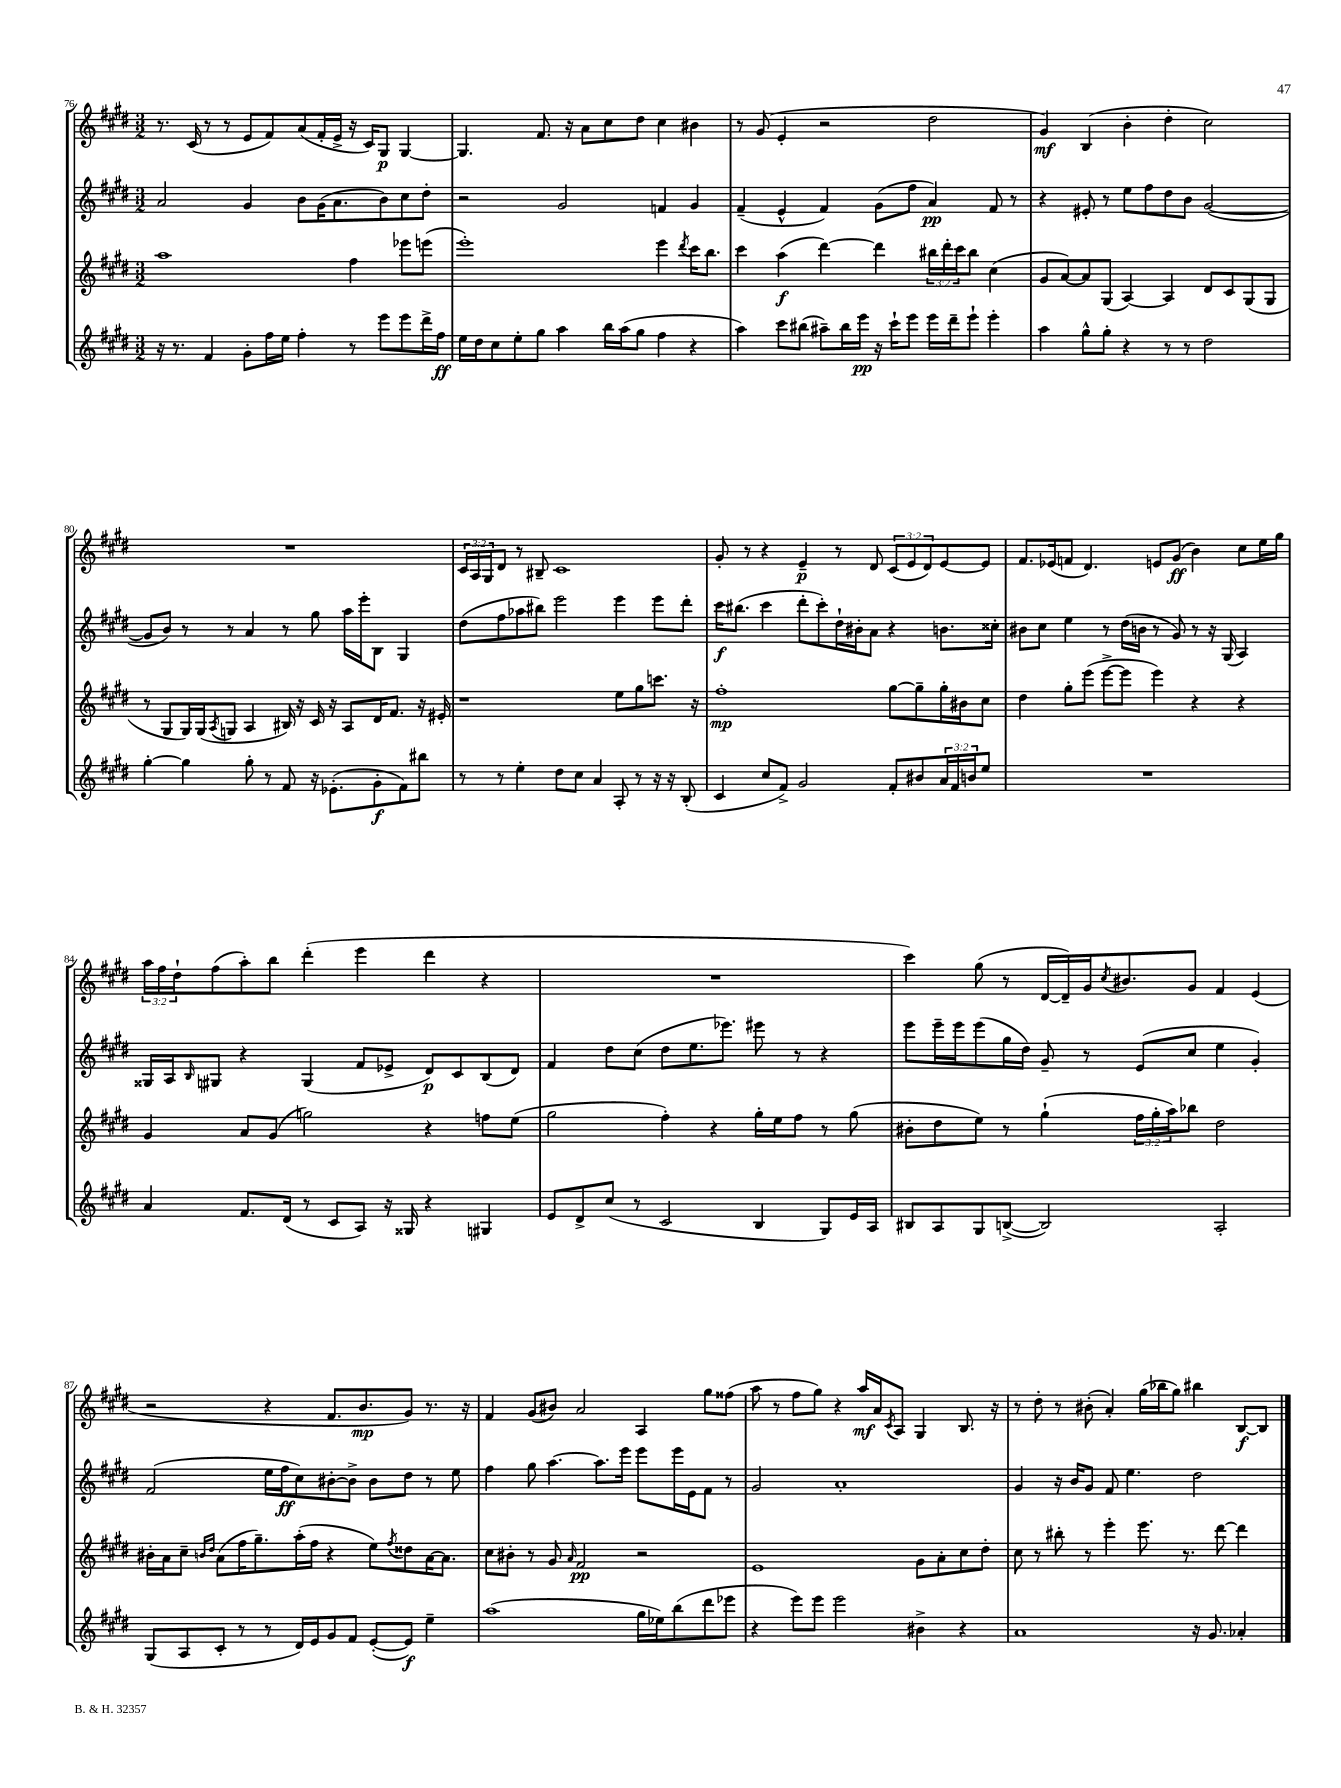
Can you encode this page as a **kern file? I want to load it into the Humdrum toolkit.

**kern	**dynam	**kern	**dynam	**kern	**dynam	**kern	**dynam
*part4	*part4	*part3	*part3	*part2	*part2	*part1	*part1
*staff4	*staff4	*staff3	*staff3	*staff2	*staff2	*staff1	*staff1
*clefG2	*	*clefG2	*	*clefG2	*	*clefG2	*
*k[f#c#g#d#]	*	*k[f#c#g#d#]	*	*k[f#c#g#d#]	*	*k[f#c#g#d#]	*
*M3/2	*	*M3/2	*	*M3/2	*	*M3/2	*
=76	=76	=76	=76	=76	=76	=76	=76
16r	.	1aa	.	2a/	.	8.r	.
8.r	.	.	.	.	.	.	.
.	.	.	.	.	.	(16c#/	.
4f#/	.	.	.	.	.	8r	.
.	.	.	.	.	.	8r	.
8g#'\L	.	.	.	4g#/	.	8e/L	.
16ff#\L	.	.	.	.	.	8f#/)	.
16ee\JJ	.	.	.	.	.	.	.
4ff#'\	.	.	.	8b\L	.	(8a/	.
.	.	.	.	(16g#\K	.	16f#'/L	.
.	.	.	.	8.a\	.	16e^/JJ	.
8r	.	4ff#\	.	.	.	16r	.
.	.	.	.	.	.	16c#/KL)	.
8eee\L	.	.	.	8b\)	.	8G#/J	p
8eee\	.	8eee-X\L	.	8cc#\	.	[4G#/	.
16ddd#^\L	.	(8eeen\J	.	8dd#'\J	.	.	.
16ff#\JJ	ff	.	.	.	.	.	.
=77	=77	=77	=77	=77	=77	=77	=77
16ee\LL	.	1eee')	.	2r	.	4.G#/]	.
16dd#\J	.	.	.	.	.	.	.
8cc#\	.	.	.	.	.	.	.
8ee'\	.	.	.	.	.	.	.
8gg#\J	.	.	.	.	.	8.f#/	.
4aa\	.	.	.	2g#/	.	.	.
.	.	.	.	.	.	16r	.
.	.	.	.	.	.	8a\L	.
16bb\LL	.	.	.	.	.	8cc#\	.
(16aa\J	.	.	.	.	.	.	.
8gg#\J	.	.	.	.	.	8dd#\J	.
4ff#\	.	4eee\	.	4fn/	.	4cc#\	.
.	.	8qddd#/	.	.	.	.	.
4r	.	16ccc#\KL	.	4g#/	.	4b#X\	.
.	.	8.bb\J	.	.	.	.	.
=78	=78	=78	=78	=78	=78	=78	=78
4aa\)	.	4ccc#\	.	(4f#~/	.	8r	.
.	.	.	.	.	.	(8g#/	.
8ccc#\L	.	(4aa\	f	4e^^/	.	4e'/	.
(8bb#X\J	.	.	.	.	.	.	.
8aa#X~\L)	.	[4ddd#\)	.	4f#/)	.	2r	.
16bb#\L	.	.	.	.	.	.	.
16eee\JJ	pp	.	.	.	.	.	.
16r	.	4ddd#\]	.	(8g#\L	.	.	.
16ccc#`\KL	.	.	.	.	.	.	.
8eee\J	.	.	.	8ff#\J	.	.	.
16eee\LL	.	24bb#X\LL	.	4a/)	pp	2dd#\	.
.	.	24ddd#'\	.	.	.	.	.
16ddd#~\J	.	.	.	.	.	.	.
.	.	24ccc#\J	.	.	.	.	.
8eee`\J	.	8bb#\J	.	.	.	.	.
4eee'\	.	(4cc#\	.	8f#/	.	.	.
.	.	.	.	8r	.	.	.
=79	=79	=79	=79	=79	=79	=79	=79
4aa\	.	8g#/L	.	4r	.	4g#/)	mf
.	.	[8a/)	.	.	.	.	.
8gg#^^\L	.	8a/]	.	8e#X'/	.	(4B/	.
8gg#'\J	.	(8G#/J	.	8r	.	.	.
4r	.	[4A/)	.	8ee\L	.	4b'\	.
.	.	.	.	8ff#\	.	.	.
8r	.	4A/]	.	8dd#\	.	4dd#'\	.
8r	.	.	.	8b\J	.	.	.
2dd#\	.	8d#/L	.	([2g#/	.	2cc#\)	.
.	.	8c#/	.	.	.	.	.
.	.	(8G#/	.	.	.	.	.
.	.	8G#/J	.	.	.	.	.
!!LO:LB:g=z
=80	=80	=80	=80	=80	=80	=80	=80
[4gg#'\	.	8r	.	8g#/L]	.	1.r	.
.	.	8G#/L	.	8b/J)	.	.	.
4gg#\]	.	16G#/L)	.	8r	.	.	.
.	.	(16G#/J	.	.	.	.	.
.	.	8qA/	.	.	.	.	.
.	.	8Gn/J	.	8r	.	.	.
8gg#'\	.	4A/	.	4a/	.	.	.
8r	.	.	.	.	.	.	.
8f#/	.	16B#X/)	.	8r	.	.	.
.	.	16r	.	.	.	.	.
16r	.	16c#/	.	8gg#\	.	.	.
(8.e-X'\L	.	16r	.	.	.	.	.
.	.	8A/L	.	16aa\LL	.	.	.
.	.	.	.	16eee'\J	.	.	.
8g#'\	f	16d#/K	.	8B\J	.	.	.
.	.	8.f#/J	.	.	.	.	.
8f#\)	.	.	.	4G#/	.	.	.
8bb#X\J	.	16r	.	.	.	.	.
.	.	16e#X'/	.	.	.	.	.
=81	=81	=81	=81	=81	=81	=81	=81
8r	.	1r	.	(8dd#\L	.	24c#/LL	.
.	.	.	.	.	.	24A/	.
.	.	.	.	.	.	24G#/J	.
8r	.	.	.	8ff#\	.	8d#/J	.
4ee'\	.	.	.	8aa-X\	.	8r	.
.	.	.	.	8bb#X\J)	.	8B#X~/	.
8dd#\L	.	.	.	2eee\	.	1c#	.
8cc#\J	.	.	.	.	.	.	.
4a/	.	.	.	.	.	.	.
8A'/	.	8ee\L	.	4eee\	.	.	.
8r	.	8gg#\	.	.	.	.	.
16r	.	8.cccn\J	.	8eee\L	.	.	.
16r	.	.	.	.	.	.	.
(8B'/	.	.	.	8ddd#'\J	.	.	.
.	.	16r	.	.	.	.	.
=82	=82	=82	=82	=82	=82	=82	=82
4c#/	.	1ff#'	mp	16ccc#\KL	f	8g#'/	.
.	.	.	.	(8.bb#X\J	.	.	.
.	.	.	.	.	.	8r	.
8cc#/L	.	.	.	4ccc#\	.	4r	.
8f#^/J)	.	.	.	.	.	.	.
2g#/	.	.	.	8ddd#'\L	.	4e~/	p
.	.	.	.	8ccc#'\)	.	.	.
.	.	.	.	16dd#`\L	.	8r	.
.	.	.	.	16b#X'\J	.	.	.
.	.	.	.	8a\J	.	8d#/	.
8f#'/L	.	[8gg#\L	.	4r	.	(12c#/L	.
.	.	.	.	.	.	12e/	.
8b#X/	.	8gg#~\]	.	.	.	.	.
.	.	.	.	.	.	12d#/)	.
24a/L	.	16gg#'\L	.	8.bn\L	.	[8e/	.
24f#/	.	.	.	.	.	.	.
.	.	16b#X\J	.	.	.	.	.
24bn/J	.	.	.	.	.	.	.
8ee/J	.	8cc#\J	.	.	.	8e/J]	.
.	.	.	.	16cc##X'\Jk	.	.	.
=83	=83	=83	=83	=83	=83	=83	=83
1.r	.	4dd#\	.	8b#X\L	.	8.f#/L	.
.	.	.	.	8cc#\J	.	.	.
.	.	.	.	.	.	(16e-X/k	.
.	.	8gg#'\L	.	4ee\	.	8fn/J	.
.	.	(8eee\J	.	.	.	4.d#/)	.
.	.	[8eee^\L	.	8r	.	.	.
.	.	8eee\J]	.	(16dd#\LL	.	.	.
.	.	.	.	16bn\JJ	.	.	.
.	.	4eee\)	.	8r	.	8en/L	.
.	.	.	.	8g#/)	.	(8g#/J	ff
.	.	4r	.	8r	.	4b\)	.
.	.	.	.	16r	.	.	.
.	.	.	.	(16G#/	.	.	.
.	.	4r	.	4A/)	.	8cc#\L	.
.	.	.	.	.	.	16ee\L	.
.	.	.	.	.	.	16gg#\JJ	.
!!LO:LB:g=z
=84	=84	=84	=84	=84	=84	=84	=84
4a/	.	4g#/	.	16G##X/LL	.	24aa\LL	.
.	.	.	.	.	.	24ff#\	.
.	.	.	.	16A/J	.	.	.
.	.	.	.	.	.	24dd#`\J	.
.	.	.	.	16qqB/	.	.	.
.	.	.	.	8G#X/J	.	(8ff#\	.
8.f#/L	.	8a/L	.	4r	.	8aa'\)	.
.	.	(8g#/J	.	.	.	8bb\J	.
(16d#/Jk	.	.	.	.	.	.	.
8r	.	2ggn\)	.	(4G#/	.	(4ddd#'\	.
8c#/L	.	.	.	.	.	.	.
8A/J)	.	.	.	8f#/L	.	4eee\	.
16r	.	.	.	8e-X^/J	.	.	.
16G##X/	.	.	.	.	.	.	.
4r	.	4r	.	8d#/L)	p	4ddd#\	.
.	.	.	.	8c#/	.	.	.
4G#X/	.	8ffn\L	.	(8B/	.	4r	.
.	.	(8ee\J	.	8d#/J)	.	.	.
=85	=85	=85	=85	=85	=85	=85	=85
8e/L	.	2gg#\	.	4f#/	.	1.r	.
8d#^/	.	.	.	.	.	.	.
(8cc#/J	.	.	.	8dd#\L	.	.	.
8r	.	.	.	(8cc#\J	.	.	.
2c#/	.	4ff#'\)	.	8dd#\L	.	.	.
.	.	.	.	8.ee\	.	.	.
.	.	4r	.	.	.	.	.
.	.	.	.	8.eee-X\J)	.	.	.
4B/	.	16gg#'\LL	.	8eee#X\	.	.	.
.	.	16ee\J	.	.	.	.	.
.	.	8ff#\J	.	8r	.	.	.
8G#/L)	.	8r	.	4r	.	.	.
16e/L	.	(8gg#\	.	.	.	.	.
16A/JJ	.	.	.	.	.	.	.
=86	=86	=86	=86	=86	=86	=86	=86
8B#X/L	.	8b#X'\L	.	8eee\L	.	4ccc#\)	.
8A/	.	8dd#\	.	16eee~\L	.	.	.
.	.	.	.	16eee\J	.	.	.
8G#/	.	8ee\J)	.	(8eee\	.	(8gg#\	.
([8Bn^/J	.	8r	.	16gg#\L	.	8r	.
.	.	.	.	16dd#\JJ)	.	.	.
2B/])	.	(4gg#`\	.	8g#~/	.	[16d#/LL	.
.	.	.	.	.	.	16d#~/])	.
.	.	.	.	8r	.	16g#/J	.
.	.	.	.	.	.	8qcc#/	.
.	.	.	.	.	.	8.b#X/	.
.	.	24ff#\LL	.	(8e/L	.	.	.
.	.	24gg#'\	.	.	.	.	.
.	.	24aa\J)	.	.	.	.	.
.	.	8bb-X\J	.	8cc#/J	.	8g#/J	.
2A'/	.	2dd#\	.	4ee\	.	4f#/	.
.	.	.	.	4g#'/)	.	(4e/	.
!!LO:LB:g=z
=87	=87	=87	=87	=87	=87	=87	=87
(8G#/L	.	16b#X'\LL	.	(2f#/	.	2r	.
.	.	16a\J	.	.	.	.	.
8A/	.	8cc#~\J	.	.	.	.	.
.	.	16qqbn/LL	.	.	.	.	.
.	.	16qqdd#/JJ	.	.	.	.	.
8c#'/J	.	(8a\L	.	.	.	.	.
8r	.	16ff#\K	.	.	.	.	.
.	.	8.gg#~\)	.	.	.	.	.
8r	.	.	.	16ee\LL	.	4r	.
.	.	.	.	16ff#\J	ff	.	.
16d#/LL)	.	(16aa'\L	.	8cc#\)	.	.	.
16e/J	.	16ff#\JJ	.	.	.	.	.
8g#/	.	4r	.	[8b#X'\	.	8.f#/L	.
8f#/J	.	.	.	8b#^\J]	.	.	.
.	.	.	.	.	.	8.b/	mp
([8e'/L	.	8ee\L)	.	8b#\L	.	.	.
.	.	8qff#/	.	.	.	.	.
8e/J])	f	8dd##X\	.	8dd#\J	.	8g#/J)	.
4ee~\	.	[16a\K	.	8r	.	8.r	.
.	.	8.a\J]	.	.	.	.	.
.	.	.	.	8ee\	.	.	.
.	.	.	.	.	.	16r	.
=88	=88	=88	=88	=88	=88	=88	=88
(1aa	.	8cc#\L	.	4ff#\	.	4f#/	.
.	.	8b#X'\J	.	.	.	.	.
.	.	8r	.	8gg#\	.	(8g#/L	.
.	.	8g#/	.	[4.aa\	.	8b#X/J)	.
.	.	16qqa/	.	.	.	.	.
.	.	2f#/	pp	.	.	2a/	.
.	.	.	.	8.aa\L]	.	.	.
.	.	.	.	16eee\Jk	.	.	.
16gg#\LL	.	2r	.	8eee\L	.	4A/	.
16ee-X\J)	.	.	.	.	.	.	.
(8bb\	.	.	.	16eee\L	.	.	.
.	.	.	.	16e\J	.	.	.
8ddd#\	.	.	.	8f#\J	.	8gg#\L	.
8eee-X\J	.	.	.	8r	.	(8ff##X\J	.
=89	=89	=89	=89	=89	=89	=89	=89
4r	.	1e	.	2g#/	.	8aa\	.
.	.	.	.	.	.	8r	.
8eee\L)	.	.	.	.	.	8ff#\L	.
8eee\J	.	.	.	.	.	8gg#\J)	.
2eee\	.	.	.	1a'	.	4r	.
.	.	.	.	.	.	16aa/LL	mf
.	.	.	.	.	.	16a/J	.
.	.	.	.	.	.	8qc#/	.
.	.	.	.	.	.	8A/J	.
4b#X^\	.	8g#\L	.	.	.	4G#/	.
.	.	8a'\	.	.	.	.	.
4r	.	8cc#\	.	.	.	8.B/	.
.	.	8dd#'\J	.	.	.	.	.
.	.	.	.	.	.	16r	.
=90	=90	=90	=90	=90	=90	=90	=90
1a	.	8cc#\	.	4g#/	.	8r	.
.	.	8r	.	.	.	8dd#'\	.
.	.	8bb#X'\	.	16r	.	8r	.
.	.	.	.	16b/KL	.	.	.
.	.	8r	.	8g#/J	.	(8b#X'\	.
.	.	4eee'\	.	8f#/	.	4a'/)	.
.	.	.	.	4.ee\	.	.	.
.	.	8.eee\	.	.	.	(16gg#\LL	.
.	.	.	.	.	.	16bb-X\J	.
.	.	.	.	.	.	8gg#\J)	.
.	.	8.r	.	.	.	.	.
16r	.	.	.	2dd#\	.	4bb#X\	.
8.g#/	.	.	.	.	.	.	.
.	.	[8ddd#\	.	.	.	.	.
4a-X'/	.	4ddd#\]	.	.	.	[8B/L	f
.	.	.	.	.	.	8B/J]	.
==	==	==	==	==	==	==	==
*-	*-	*-	*-	*-	*-	*-	*-
